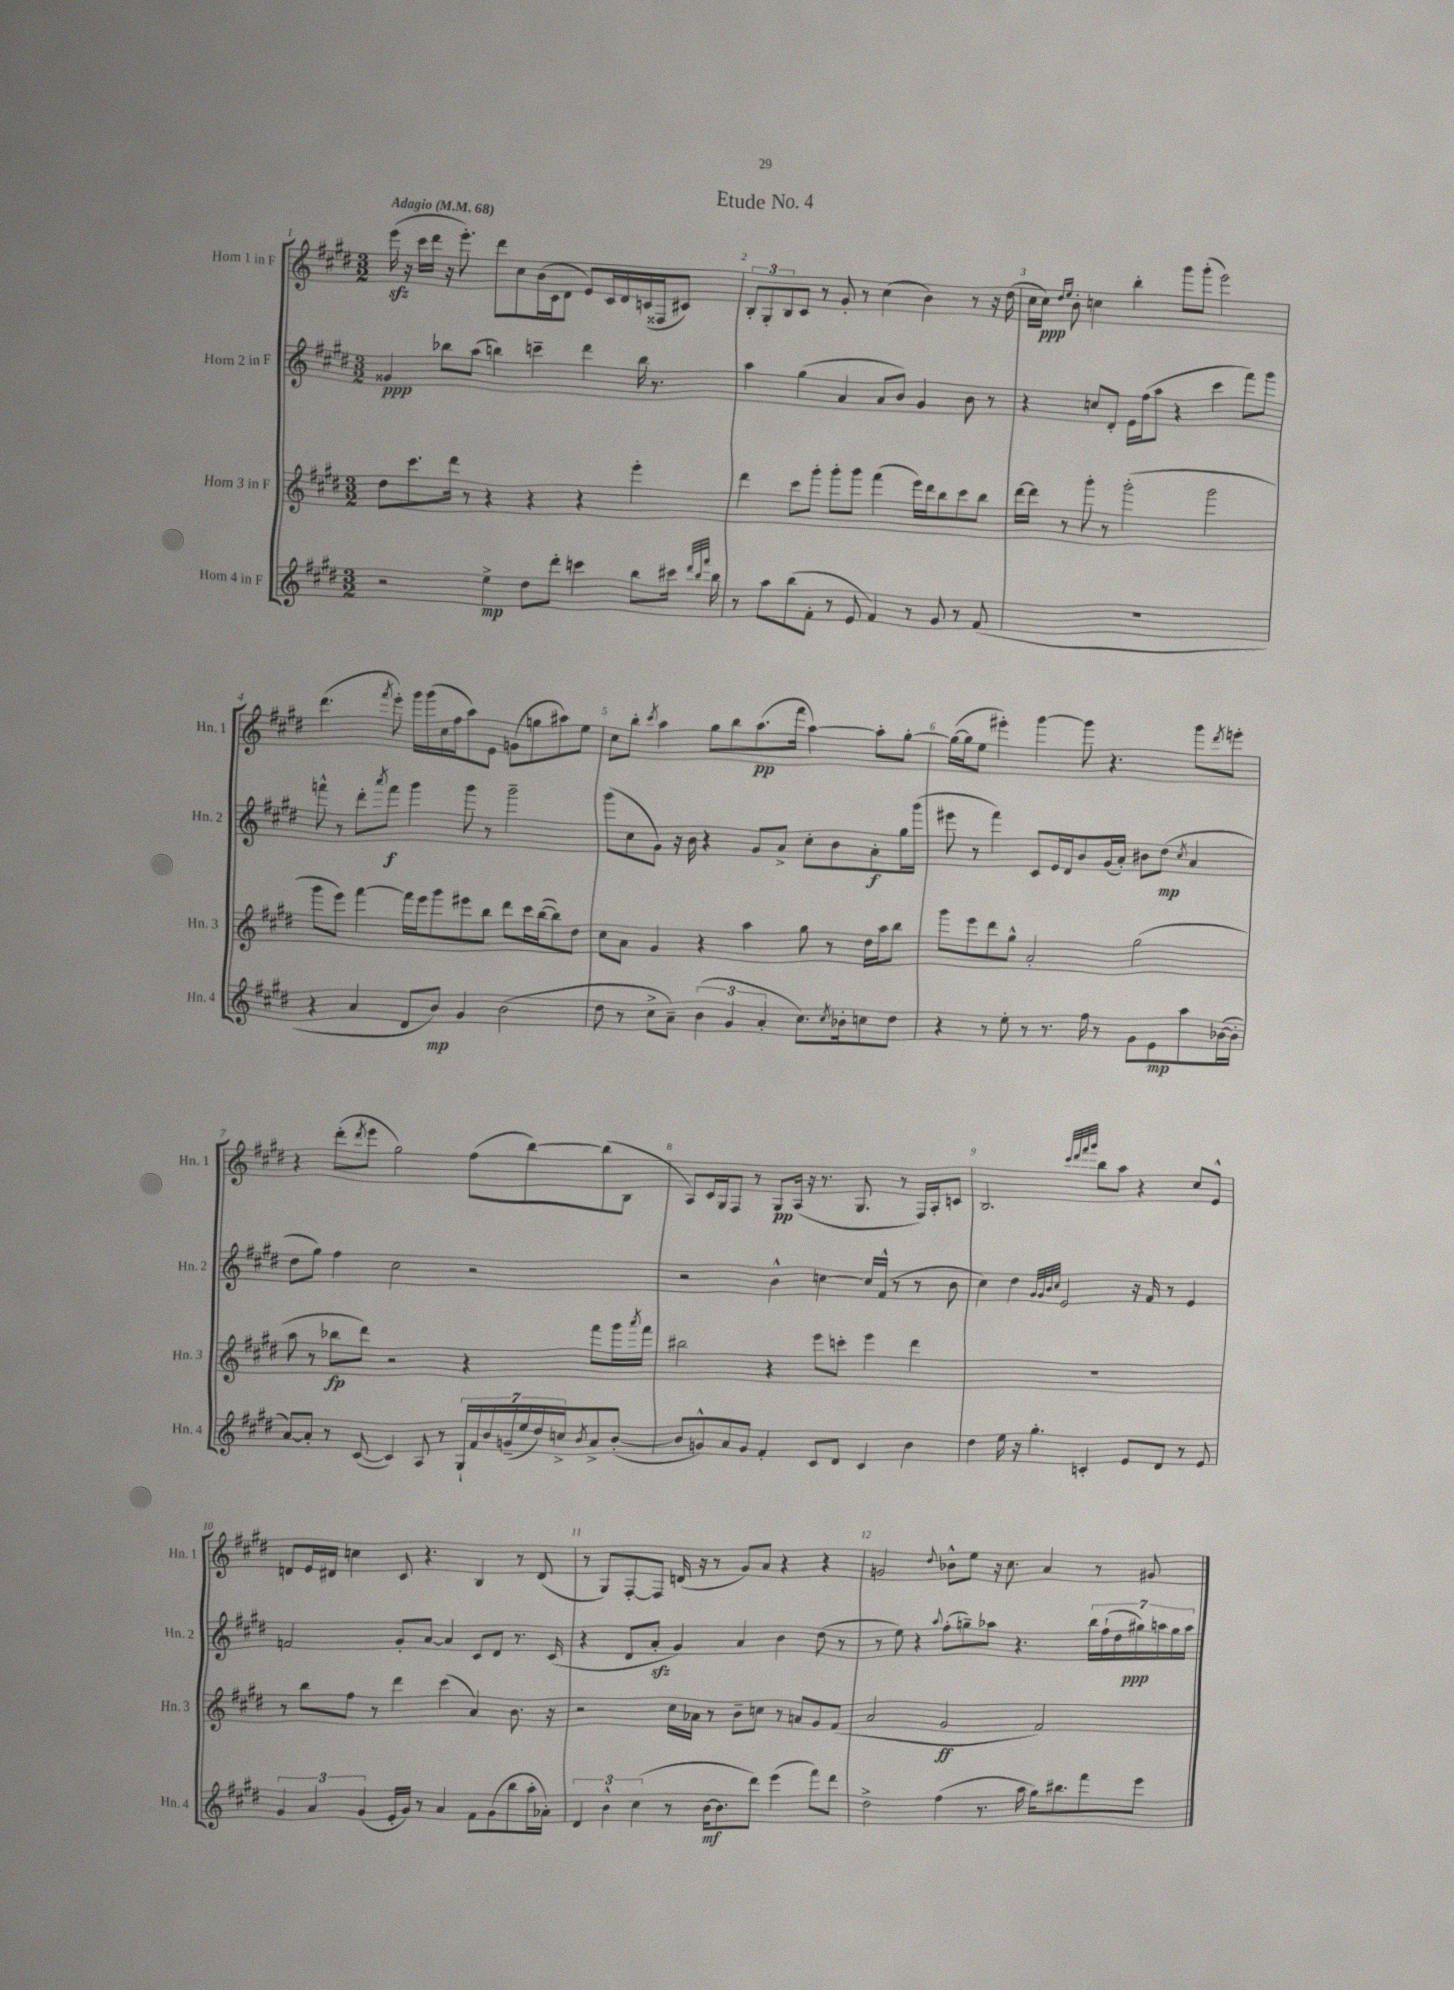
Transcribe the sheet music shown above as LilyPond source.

\header { title = "Etude No. 4" }
<<
\new StaffGroup <<
\new Staff = "s0" \with { instrumentName = "Horn 1 in F" shortInstrumentName = "Hn. 1" } {
    \clef treble \key e \major \numericTimeSignature \time 3/2 \tempo "Adagio" 4 = 68
    e'''16\sfz( r16 cis'''16 dis'''16 r16 e'''8.-.) dis'''8 cis''8 b'16( cis'16 dis'8 e'8) cis'16 dis'16 c'16( fisis16 cis'8) |
    \tuplet 3/2 { b8-. gis8-. b8 } cis'8 r8 gis'8-. r8 cis''4( b'4) r8 r16 dis''16( |
    cis''16 cis''16\ppp) \grace { dis''16 e''16 } b'8-. c''4 b''4-. gis'''8 gis'''8-.( e'''2) |
    dis'''4.( \acciaccatura { fis'''8 } e'''8-.) gis'''16 gis'''16( cis''16 fis''16 a''8) e'8 g'8( g''8 ais''8) e''8 |
    cis''8 b''8-. \acciaccatura { cis'''8 } a''4 gis''8 b''8 a''8.\pp( fis'''16 a''4~) a''8-. gis''8~-. |
    gis''16~( gis''16 e''8 eis'''4-.) gis'''4~ gis'''8 r4. gis'''8 \acciaccatura { dis'''8 } e'''8-. |
    r4 dis'''8-.( \acciaccatura { dis'''8 } e'''8 gis''2) fis''8( b''8~) b''8( b8 |
    a8) cis'16 gis16 fis8 r8 gis8\pp a16( r16 r8. gis8. r8 fis16) a16-. c'8 |
    b2. \grace { cis'''32 dis'''32 fis'''32 gis'''32 } b''8 a''8 r4 cis''8 e'8-^ |
    d'8 e'16 dis'16 c''4 cis'8 r4. b4 r8 dis'8( |
    r8 gis8) fis8~-. fis8 d'16( r16 r8 gis'8) a'8 r4 r4 |
    g'2 \appoggiatura { dis''8 } bes'8-^ e''8 r16 cis''8. a'4 r8 gis'8 \bar "|." |
}
\new Staff = "s1" \with { instrumentName = "Horn 2 in F" shortInstrumentName = "Hn. 2" } {
    \clef treble \key e \major \numericTimeSignature \time 3/2
    gisis'4\ppp bes''8 a''8( b''4) c'''4-- dis'''4 b''16 r8. |
    a''4 gis''4( a'4 a'8 b'8) gis'4 b'8 r8 |
    r4 c''8 dis'8-. e'16 fis''16( a''8 r4 cis'''4 fis'''8) gis'''8 |
    f'''8-^ r8 dis'''8-. \acciaccatura { a'''8 } f'''8\f gis'''4 gis'''8 r8 gis'''2-- |
    gis'''8( cis''8 gis'8) r16 b'16 r4 gis'8 a'8-> cis''8-. b'8 a'8-.\f gis''16 gis'''16( |
    eis'''8 r8 fis'''4) cis'8 e'16 dis'16 b'8 gis'16( a'16-.) bis'8 dis''8\mp( \acciaccatura { cis''8 } a'4 |
    dis''8 gis''8) fis''4 cis''2 r2 |
    r2 b'4-^ c''4~ c''16 fis'16-^( r8 r8 b'8 |
    cis''4) dis''4 \grace { gis'32 gis'32 b'32 cis''32 } e'2 r16 fis'16 r8 e'4 |
    f'2 gis'8-. a'8~ a'4 cis'8 dis'8 r8. cis'16( |
    r4 dis'8 a'8-.\sfz gis'4) a'4 b'4 dis''8( r8 |
    r8 e''8) r4 \appoggiatura { a''8 } fis''8-.( g''8--) aes''8 r4. \tuplet 7/4 { b''16 fis''16-!( dis''16 gis''16\ppp) a''16 gis''16 a''16 } \bar "|." |
}
\new Staff = "s2" \with { instrumentName = "Horn 3 in F" shortInstrumentName = "Hn. 3" } {
    \clef treble \key e \major \numericTimeSignature \time 3/2
    dis''8 cis'''8. dis'''16 r8 r4 r4 r4 e'''4-. |
    dis'''4 cis'''8 gis'''8-. gis'''8-. gis'''8 fis'''4( e'''16) dis'''16 b''8 cis'''8 b''8 |
    dis'''16~ dis'''16 r8 gis'''8-. r8 gis'''2-.( gis'''2 |
    gis'''8 e'''8) fis'''4~ fis'''16 e'''16 gis'''8 eis'''8 b''8 dis'''8 cis'''16 b''16~( b''8) dis''8 |
    cis''8 a'8 gis'4 r4 a''4 gis''8 r8 dis''16 a''16 b''8 |
    gis'''8 e'''8 dis'''8 gis''8-^ a'2-. gis''2( |
    a''8 r8 bes''8\fp dis'''8) r2 r4 fis'''8 gis'''16 \acciaccatura { a'''8 } fis'''16 |
    bis''2 r4 e'''8 c'''8-. e'''4 dis'''4 |
    R1. |
    r8 b''8 fis''8 r8 dis'''4 cis'''4( a'4) b'8. r16 |
    r2 cis''16 aes'16 r8 b'8-- c''8 r8 a'8 gis'8 fis'8( |
    a'2 gis'2\ff fis'2) \bar "|." |
}
\new Staff = "s3" \with { instrumentName = "Horn 4 in F" shortInstrumentName = "Hn. 4" } {
    \clef treble \key e \major \numericTimeSignature \time 3/2
    r2 e''4->\mp dis''8 dis'''8-. c'''4 b''8 cis'''16 \grace { dis'''32 b''32 fis'''32 } b''16 |
    r8 a''8 b''8( fis'8-. r8 e'8 fis'4) r8 gis'8 r8 fis'8( |
    R1. |
    r4 a'4 dis'8 b'8\mp) gis'4 b'2( |
    dis''8 r8 cis''8-> a'8--) \tuplet 3/2 { b'4( gis'4 a'4-. } cis''8.) \acciaccatura { cis''8 } bes'16-. c''8 dis''8 |
    r4 r8 e''8-. r8 r8. fis''16 r8 gis'8 e'8\mp a''8 bes'16~( bes'16-. |
    a'8~) a'8-. r8 cis'8~( cis'4) a8 r8 \tuplet 7/4 { gis16-! fis'16 b'16 g'16--( e''16 dis''16) c''16-> } \acciaccatura { b'8 } a'8-> b'8~-.( |
    b'8 g'8-^) a'8 g'8 fis'4-. cis'8 dis'8 cis'4 b'4 |
    dis''4 e''16 r16 gis''4.-. c'4-. e'8 dis'8 r8 e'8 |
    \tuplet 3/2 { gis'4 a'4 gis'4( } e'16-. gis'16) r8 a'4 fis'8 gis'8( b''8 a''16-. aes'16-.) |
    \tuplet 3/2 { dis'4 b'4-^ cis''4( } r8 b'16~\mf b'8. dis'''8) e'''4( fis'''8) dis'''8 |
    dis''2-> fis''4( r8. a''16 gis''16) bis''8. fis'''8 e'''8 \bar "|." |
}
>>
>>
\layout { \context { \Score \override BarNumber.break-visibility = ##(#f #t #t) barNumberVisibility = #all-bar-numbers-visible } }
